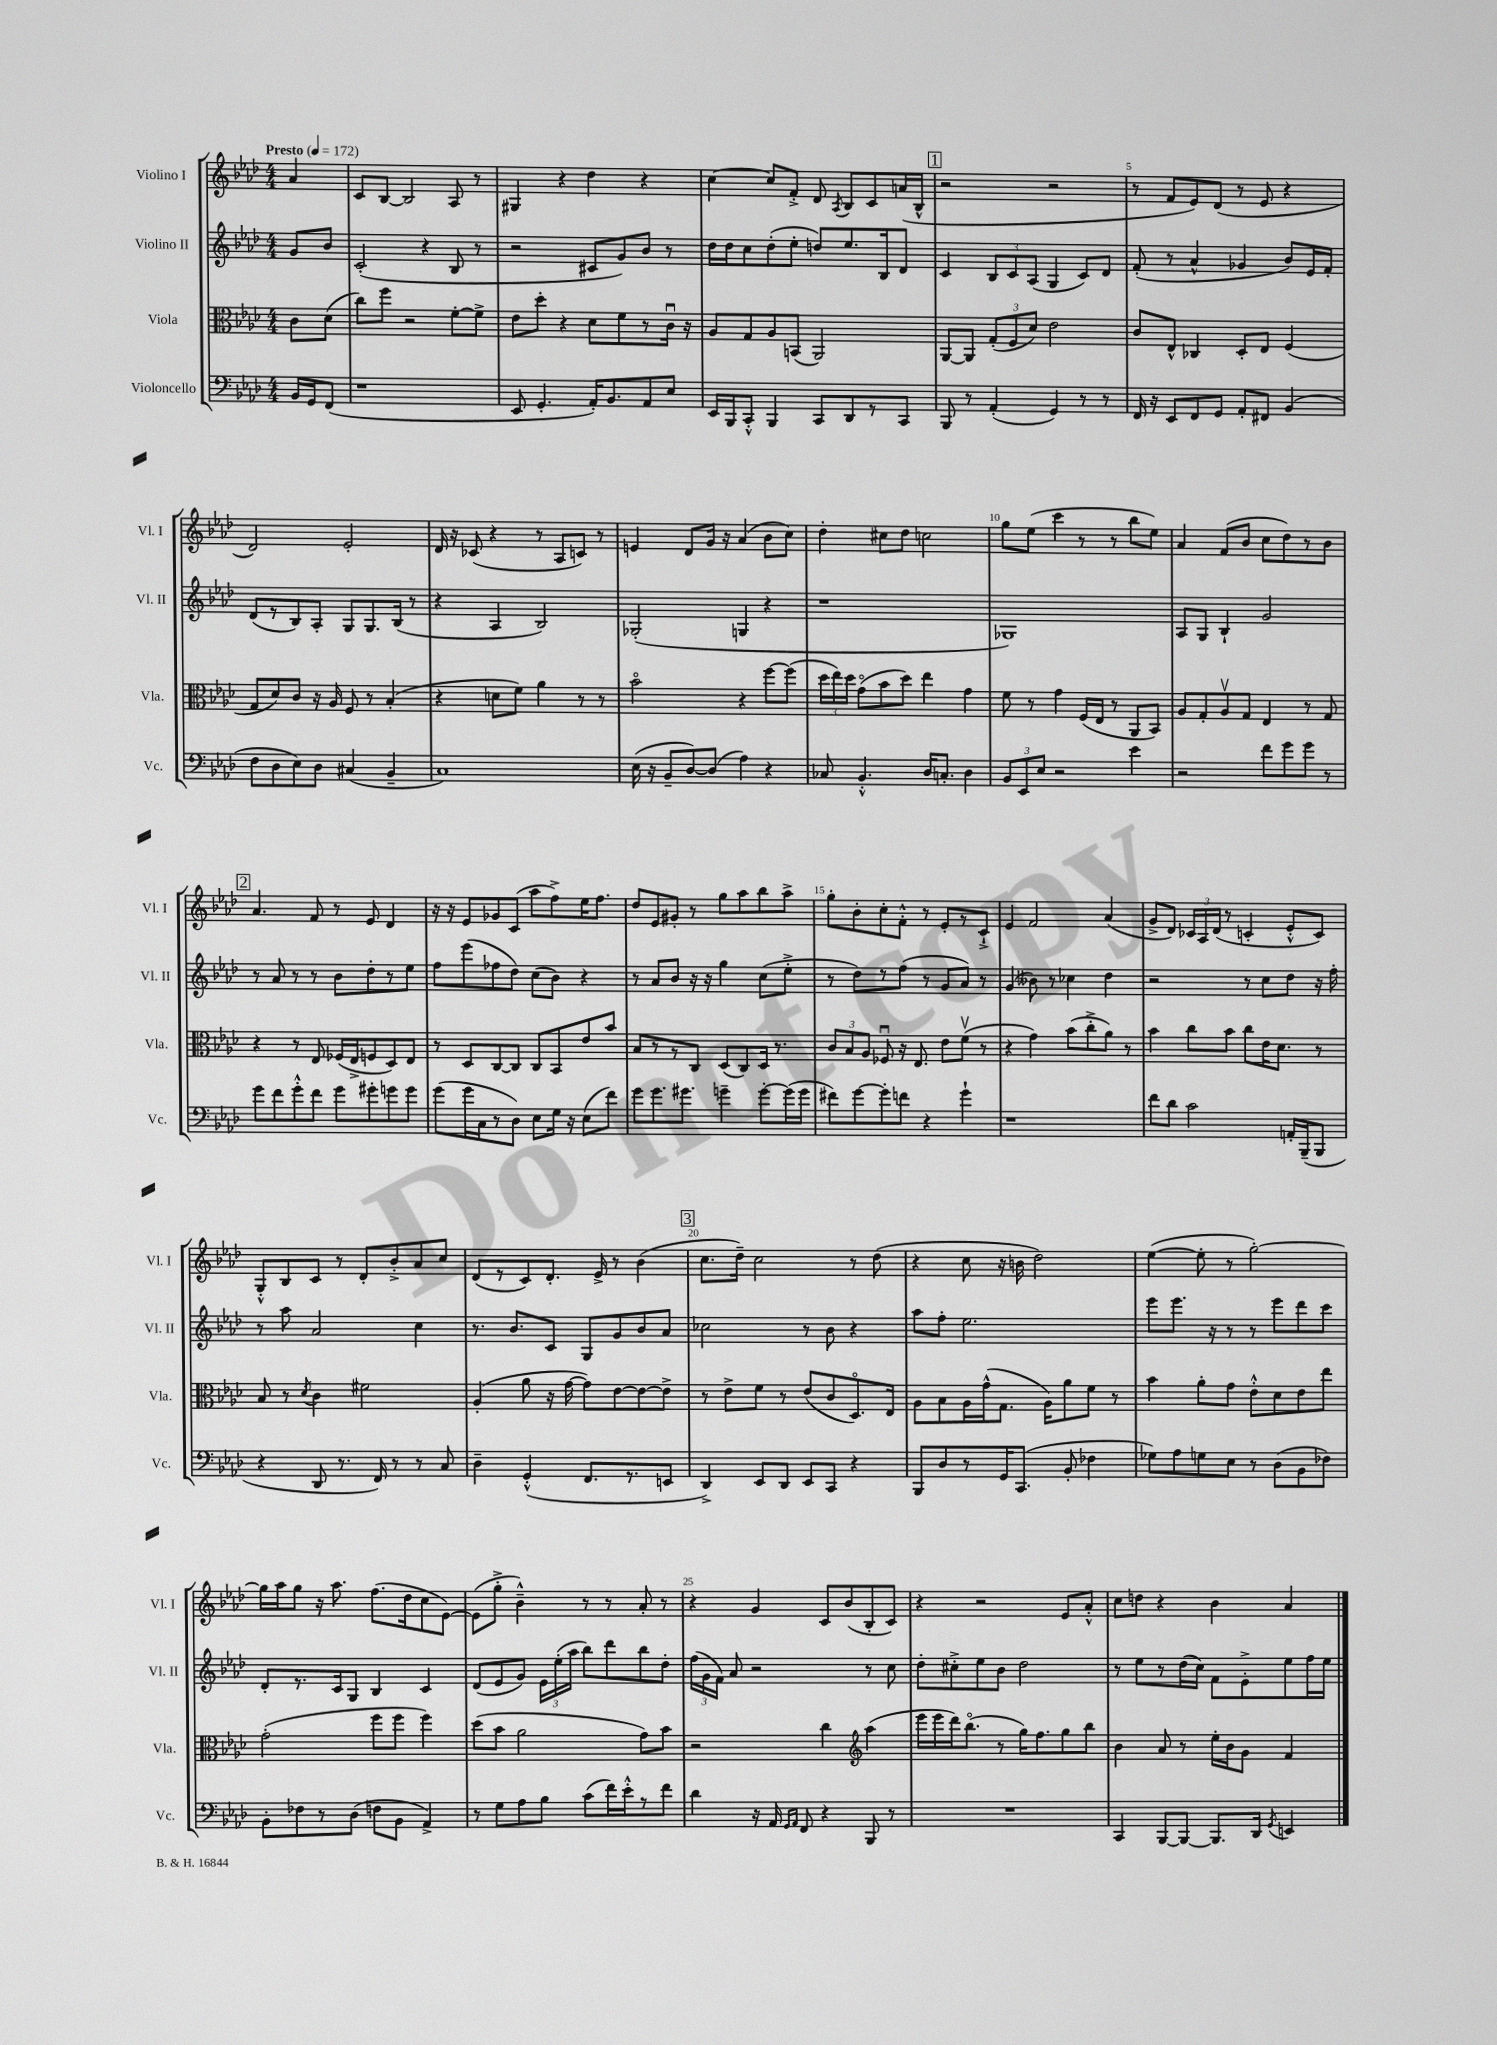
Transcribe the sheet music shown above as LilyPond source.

<<
\new StaffGroup <<
\new Staff = "s0" \with { instrumentName = "Violino I" shortInstrumentName = "Vl. I" } {
    \clef treble \key aes \major \numericTimeSignature \time 4/4 \partial 4 \tempo "Presto" 4 = 172
    \autoBeamOff aes'4 |
    c'8[ bes8]~ bes2 aes8 r8 |
    gis4 r4 des''4 r4 |
    c''4~ c''8[ f'8]-.-> des'8 \acciaccatura { aes8 } bes8[ c'8 a'16( bes16]-^ |
    \mark \markup { \box "1" } r2 r2 |
    r8 f'8[ ees'8) des'8]( r8 ees'8 r4 |
    des'2) ees'2-. |
    des'16 r16 ces'8( r4 r8 aes8[ c'8]) r8 |
    e'4 des'8[ g'16] r16 aes'4( bes'8[ c''8]) |
    des''4-. cis''8[ des''8] c''2 |
    g''8[ ees''8]( c'''4 r8 r8 bes''8[ ees''8]) |
    aes'4 f'8[( bes'8] c''8[ des''8) r8 bes'8] |
    \mark \markup { \box "2" } aes'4. f'8 r8 ees'8 des'4 |
    r16 r16 ees'8[ ges'8 c'8]( aes''8[ f''8->) ees''16 f''8.] |
    des''8[ ees'8 gis'8]-. r8 g''8[ aes''8 bes''8 aes''8]-> |
    g''8[-. bes'8-. c''8-. f'8]-.-^ r8 ees'8[-. r8 c'8]-!-> |
    ees'4 f'2 aes'4( |
    g'8[-> des'8]) \tuplet 3/2 { ces'16[ aes16 des'16]( } r8 c'4-. ees'8[-.-^ c'8]) |
    g8[-.-^ bes8 c'8] r8 des'8[-. bes'8-.-> aes'8 c''8] |
    des'8[( r8 c'8) des'8.]-. ees'16-> r8 bes'4( |
    \mark \markup { \box "3" } c''8.[ des''16]--) c''2 r8 des''8( |
    r4 c''8 r16 b'16 des''2) |
    ees''4~( ees''8-. r8 g''2~-.) |
    g''16[ aes''16 g''8] r16 aes''8. f''8.[( des''16 c''8 ees'8]~) |
    ees'8[( g''8]-.-> bes'4---^) r8 r8 aes'8-. r8 |
    r4 g'4 c'8[ bes'8( bes8-. c'8]) |
    r4 r2 ees'8[ aes'8]-.-^ |
    c''8[ d''8] r4 bes'4 aes'4 \bar "|." |
}
\new Staff = "s1" \with { instrumentName = "Violino II" shortInstrumentName = "Vl. II" } {
    \clef treble \key aes \major \numericTimeSignature \time 4/4 \partial 4
    \autoBeamOff g'8[ bes'8] |
    c'2-.( r4 bes8 r8 |
    r2 cis'8[ g'8) bes'8] r8 |
    des''16[ des''16 c''8 des''8-.( ees''8]-. d''8[) ees''8. bes16 des'8] |
    \mark \markup { \box "1" } c'4 \tuplet 3/2 { bes8[ c'8 aes8]( } g4 c'8[) des'8] |
    f'8-.( r8 aes'4-^ ges'4 bes'8[) ees'16 f'16]-. |
    des'8[( r8 bes8) aes8]-. g8[ g8. bes16]( r8 |
    r4 aes4 bes2) |
    ges2-.( g4 r4 |
    r1 |
    ges1) |
    aes8[ g8] bes4-! g'2 |
    \mark \markup { \box "2" } r8 aes'8 r8 r8 bes'8[ des''8-. r8 ees''8] |
    f''8[ ees'''8( fes''8 des''8]) c''8[( bes'8]) r4 |
    r8 aes'8[ bes'8] r16 r16 g''4 c''8[( ees''8]-.-> |
    r8 des''8[) r8 f''8]( r8 g'8[ aes'8]) r8 |
    g'4( beses'8) r8 ces''4 des''4 |
    r2 r8 c''8[ des''8] r16 f''16-. |
    r8 aes''8 aes'2 c''4 |
    r8. bes'8.[ c'8] g8[ g'8 bes'8 aes'8] |
    \mark \markup { \box "3" } ces''2 r8 bes'8 r4 |
    aes''8[ f''8]-. ees''2. |
    ees'''8[ ees'''8.] r16 r8 r8 ees'''8[ des'''8 c'''8] |
    des'8[-. r8. c'16 g8] bes4 c'4 |
    des'8[( ees'8 g'8]) \tuplet 3/2 { ees'16[ ees''16-.( aes''16] } bes''8[) des'''8 bes''8 des''8]-. |
    \tuplet 3/2 { f''16[( g'16 f'16]) } aes'8 r2 r8 c''8 |
    des''8[-. cis''8-.-> ees''8 bes'8] des''2 |
    r8 ees''8[ r8 des''16( c''16]) f'8[ ees'8-.-> ees''8 f''16 ees''16] \bar "|." |
}
\new Staff = "s2" \with { instrumentName = "Viola" shortInstrumentName = "Vla." } {
    \clef alto \key aes \major \numericTimeSignature \time 4/4 \partial 4
    \autoBeamOff c'8[ des'8]( |
    c''8[) f''8] r2 f'8[~-. f'8]-> |
    ees'8[ des''8]-. r4 des'8[ f'8 r8 c'16]\downbow r16 |
    aes8[ g8 aes8 b,8]( aes,2) |
    \mark \markup { \box "1" } aes,8[~ aes,8] \tuplet 3/2 { g8[-.( f8 des'8]) } ees'2 |
    c'8[ ees8]-^ ces4 des8[-. ees8] f4( |
    g8[ des'8) c'8] r16 aes16 f8 r8 bes4-.( |
    r4 d'8[ f'8]) aes'4 r8 r8 |
    bes'2\flageolet r4 f''8[~ f''8]( |
    \tuplet 3/2 { des''16[ ees''16) des''16] } g'8[\flageolet( bes'8 des''8]) ees''4 g'4 |
    f'8 r8 g'4 f16[( ees16] r8 aes,8[ bes,8]) |
    aes8[ g8-. aes8\upbow g8] ees4 r8 g8 |
    \mark \markup { \box "2" } r4 r8 ees8 fes16[( ees16-> f8 des8) ees8] |
    r8 des8[ c8~ c8] c8[ bes,8 ees'8 bes'8] |
    bes8[ r8 r8 c8] des8[( c8) des16] r8. |
    \tuplet 3/2 { c'8[ bes8 aes8] } fes8\downbow r16 ees8. ees'8[ f'8]\upbow( r8 |
    r4 g'4) bes'8[( c''8-.-> aes'8]) r8 |
    bes'4 c''8[ bes'8] c''8[ ees'16 des'8.] r8 |
    bes8 r8 \acciaccatura { des'8 } c'4 fis'2 |
    aes4-.( aes'8 r16 g'16~ g'8[) ees'8~ ees'8~ ees'8]-> |
    \mark \markup { \box "3" } r8 ees'8[-> f'8] r8 ees'8[( c'8 des8.\flageolet) ees16] |
    aes8[ bes8 aes16 g'16-^( g8.] aes16[) aes'8 f'8] r8 |
    bes'4 aes'8[-. g'8] ees'8[-.-^ des'8 ees'8 ees''8] |
    g'2-.( f''8[ f''8] f''4) |
    des''8[( bes'8] aes'2 g'8[) bes'8] |
    r2 c''4 \clef treble aes''4( |
    ees'''16[ ees'''16 des'''16) bes''8.]\flageolet( r8 g''16[) f''8. g''8 bes''8] |
    bes'4 aes'8 r8 ees''16[-. bes'16 g'8] f'4 \bar "|." |
}
\new Staff = "s3" \with { instrumentName = "Violoncello" shortInstrumentName = "Vc." } {
    \clef bass \key aes \major \numericTimeSignature \time 4/4 \partial 4
    \autoBeamOff bes,16[ g,16 f,8]( |
    r1 |
    ees,8 g,4.-. aes,16[-.) bes,8. aes,8 ees8] |
    ees,16[ bes,,16 c,8]-.-^ bes,,4 c,8[ des,8 r8 c,8] |
    \mark \markup { \box "1" } bes,,8 r8 aes,4-.( g,4) r8 r8 |
    f,16 r16 ees,8[ f,8 g,8] aes,8[-. fis,8] bes,4( |
    f8[ des8 ees8) des8] cis4( bes,4-- |
    c1) |
    ees16( r16 bes,8[-- des8~) des8]( aes4) r4 |
    ces8 bes,4.-.-^ des16[ c8.]-. des4 |
    \tuplet 3/2 { bes,8[ ees,8 ees8] } r2 ees'4 |
    r2 f'8[ g'8 g'8] r8 |
    \mark \markup { \box "2" } g'8[ f'8 g'8-.-^ f'8] g'8[ gis'8-. g'8 g'8] |
    g'8[( g'16 c16 r8 des8]) ees8[ g16] r16 ees8[( f'8]) |
    g'8[ g'8. gis'8.] g'4-- g'8[~-. g'16( g'16] |
    fis'8[) g'8~ g'8-. f'8] r4 g'4-! |
    r1 |
    f'8[ des'8] c'2 a,16[-. bes,,16--( bes,,8] |
    r4 des,8 r8. f,16) r8 r8 c8 |
    des4-- g,4-.-^( f,8.[ r8. e,8] |
    \mark \markup { \box "3" } des,4->) ees,8[ des,8] ees,8[ c,8] r4 |
    bes,,8[ des8 r8 g,16 c,8.]( bes,8-. fes4 |
    ges8[) aes8 g8 ees8] r8 des8[( bes,8 fes8]) |
    bes,8[-. fes8 r8 des8]( f8[ bes,8] aes,4->) |
    r8 g8[ aes8 bes8] c'8[( f'16) ees'16-.-^ r8 f'8] |
    des'4 r16 aes,16 \grace { g,16[ aes,16] } f,8 r4 bes,,8 r8 |
    R1 |
    c,4 bes,,8[~ bes,,8]~ bes,,8.[ des,16] \acciaccatura { g,8 } e,4 \bar "|." |
}
>>
>>
\layout { \context { \Score \override BarNumber.break-visibility = ##(#f #t #t) barNumberVisibility = #(every-nth-bar-number-visible 5) } }
